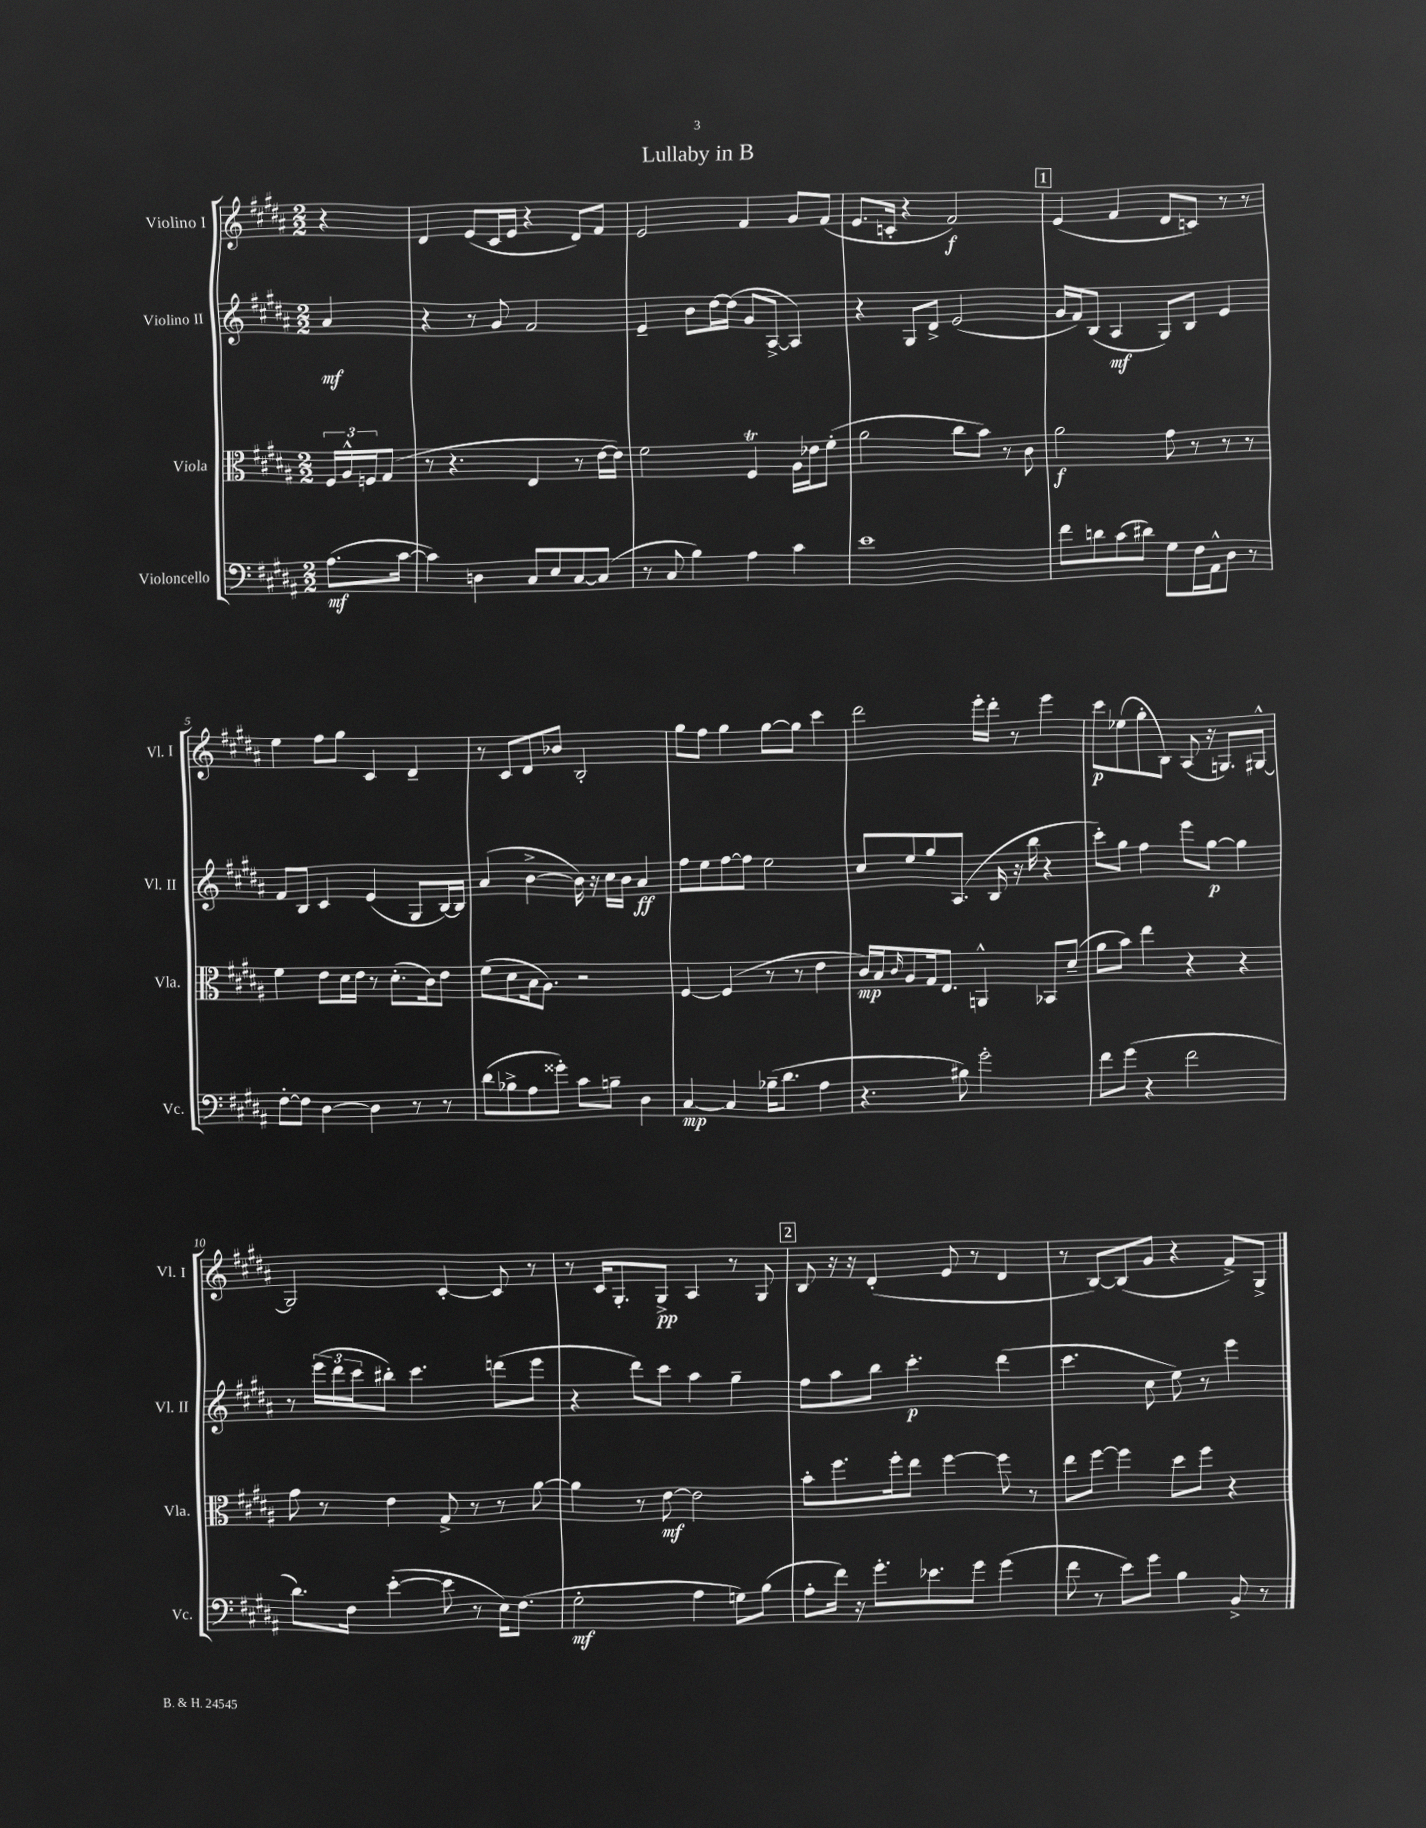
\header { title = "Lullaby in B" }
<<
\new StaffGroup <<
\new Staff = "s0" \with { instrumentName = "Violino I" shortInstrumentName = "Vl. I" } {
    \clef treble \key b \major \numericTimeSignature \time 2/2 \partial 4
    r4 |
    dis'4 e'8( cis'16 e'16 r4 dis'8) fis'8 |
    e'2 fis'4 gis'8 fis'8( |
    e'8. c'16-. r4 fis'2\f) |
    \mark \markup { \box "1" } e'4( fis'4 dis'8 c'8) r8 r8 |
    e''4 fis''8 gis''8 cis'4 dis'4-- |
    r8 cis'8 dis'8 bes'8 b2-. |
    gis''8 fis''8 gis''4 gis''8~ gis''8 cis'''4 |
    dis'''2 e'''16-. dis'''16-. r8 e'''4 |
    cis'''8\p ees''8( gis''8-. b8) ais8( r16 g8.) gis8~-^ |
    gis2 cis'4~-. cis'8 r8 |
    r8 cis'16 gis8.-. gis8->\pp ais4 r8 gis8 |
    \mark \markup { \box "2" } b8 r16 r16 dis'4-.( e'8 r8 dis'4 |
    r8 b8~) b8( gis'8 r4 fis'8->) gis8-> \bar "|." |
}
\new Staff = "s1" \with { instrumentName = "Violino II" shortInstrumentName = "Vl. II" } {
    \clef treble \key b \major \numericTimeSignature \time 2/2 \partial 4
    ais'4\mf |
    r4 r8 gis'8 fis'2 |
    e'4-- b'8 dis''16~ dis''16( gis'8 ais8~-> ais4) |
    r4 gis8 dis'8-> e'2( |
    \mark \markup { \box "1" } gis'16 fis'16) b8( ais4\mf gis8) b8 e'4 |
    fis'8 b8 cis'4 e'4( gis8 b16~) b16 |
    ais'4( b'4~-> b'16) r16 cis''16 b'16 ais'4\ff |
    fis''8 e''8 fis''8~ fis''8 e''2 |
    cis''8 e''8 gis''8 ais8.( b16 r16 b''16 r4 |
    cis'''8-.) gis''8 fis''4 e'''8 gis''8~\p gis''4 |
    r8 \tuplet 3/2 { e'''16( dis'''16 cis'''16 } bis''8-.) cis'''4. d'''8( e'''8 |
    r4 dis'''8) cis'''8 ais''4 gis''4-- |
    \mark \markup { \box "2" } fis''8 ais''8 b''8 cis'''4.-.\p dis'''4( |
    cis'''4. cis''8 e''8) r8 e'''4 \bar "|." |
}
\new Staff = "s2" \with { instrumentName = "Viola" shortInstrumentName = "Vla." } {
    \clef alto \key b \major \numericTimeSignature \time 2/2 \partial 4
    \tuplet 3/2 { fis16 ais16-^ f16 } gis8( |
    r8 r4. e4 r8 e'16~ e'16) |
    fis'2 fis4\trill ais16 ees'16 fis'8-.( |
    ais'2 cis''8 b'8) r8 cis'8 |
    \mark \markup { \box "1" } ais'2\f gis'8 r8 r8 r8 |
    fis'4 e'8 dis'16 e'16 r8 dis'8.-.( cis'16) e'8 |
    fis'8( dis'8 b16 ais8.) r2 |
    fis4~ fis4( r8 r8 e'4 |
    cis'16\mp) b16 \grace { cis'16 } ais8 gis16 e8. a,4-^ bes,8 dis'8--( |
    ais'8 b'8) e''4 r4 r4 |
    gis'8 r8 e'4 gis8-> r8 r8 ais'8~ |
    ais'4 r8 e'8~\mf e'2 |
    \mark \markup { \box "2" } b'8-. fis''8. fis''16-. e''8 fis''4~ fis''8 r8 |
    e''8 fis''8~ fis''4 dis''8 fis''8 r4 \bar "|." |
}
\new Staff = "s3" \with { instrumentName = "Violoncello" shortInstrumentName = "Vc." } {
    \clef bass \key b \major \numericTimeSignature \time 2/2 \partial 4
    ais8.\mf( cis'16~ |
    cis'4) d4 cis8 e8 cis8~ cis8( |
    r8 cis8 b4) ais4 cis'4 |
    e'1 |
    \mark \markup { \box "1" } fis'8 d'8 cis'8( dis'8) gis8 fis16 ais,16-^ dis8 r8 |
    fis8~-. fis8 dis4~ dis4 r8 r8 |
    dis'8( bes8-> ais8 gisis'8-.) cis'8 b8-- dis4 |
    cis4~\mp cis4 bes16--( dis'8. ais4 |
    r4. bis8) gis'2-. |
    fis'8 gis'8( r4 fis'2 |
    dis'8.) fis16 e'4~-.( e'8 r8 e16) fis8.( |
    gis2-.\mf ais4 g8) b8( |
    \mark \markup { \box "2" } ais8-. fis'16) r16 gis'8.-. ees'8. gis'8 gis'4( |
    fis'8 r8 e'8) gis'8 b4 b,8-> r8 \bar "|." |
}
>>
>>
